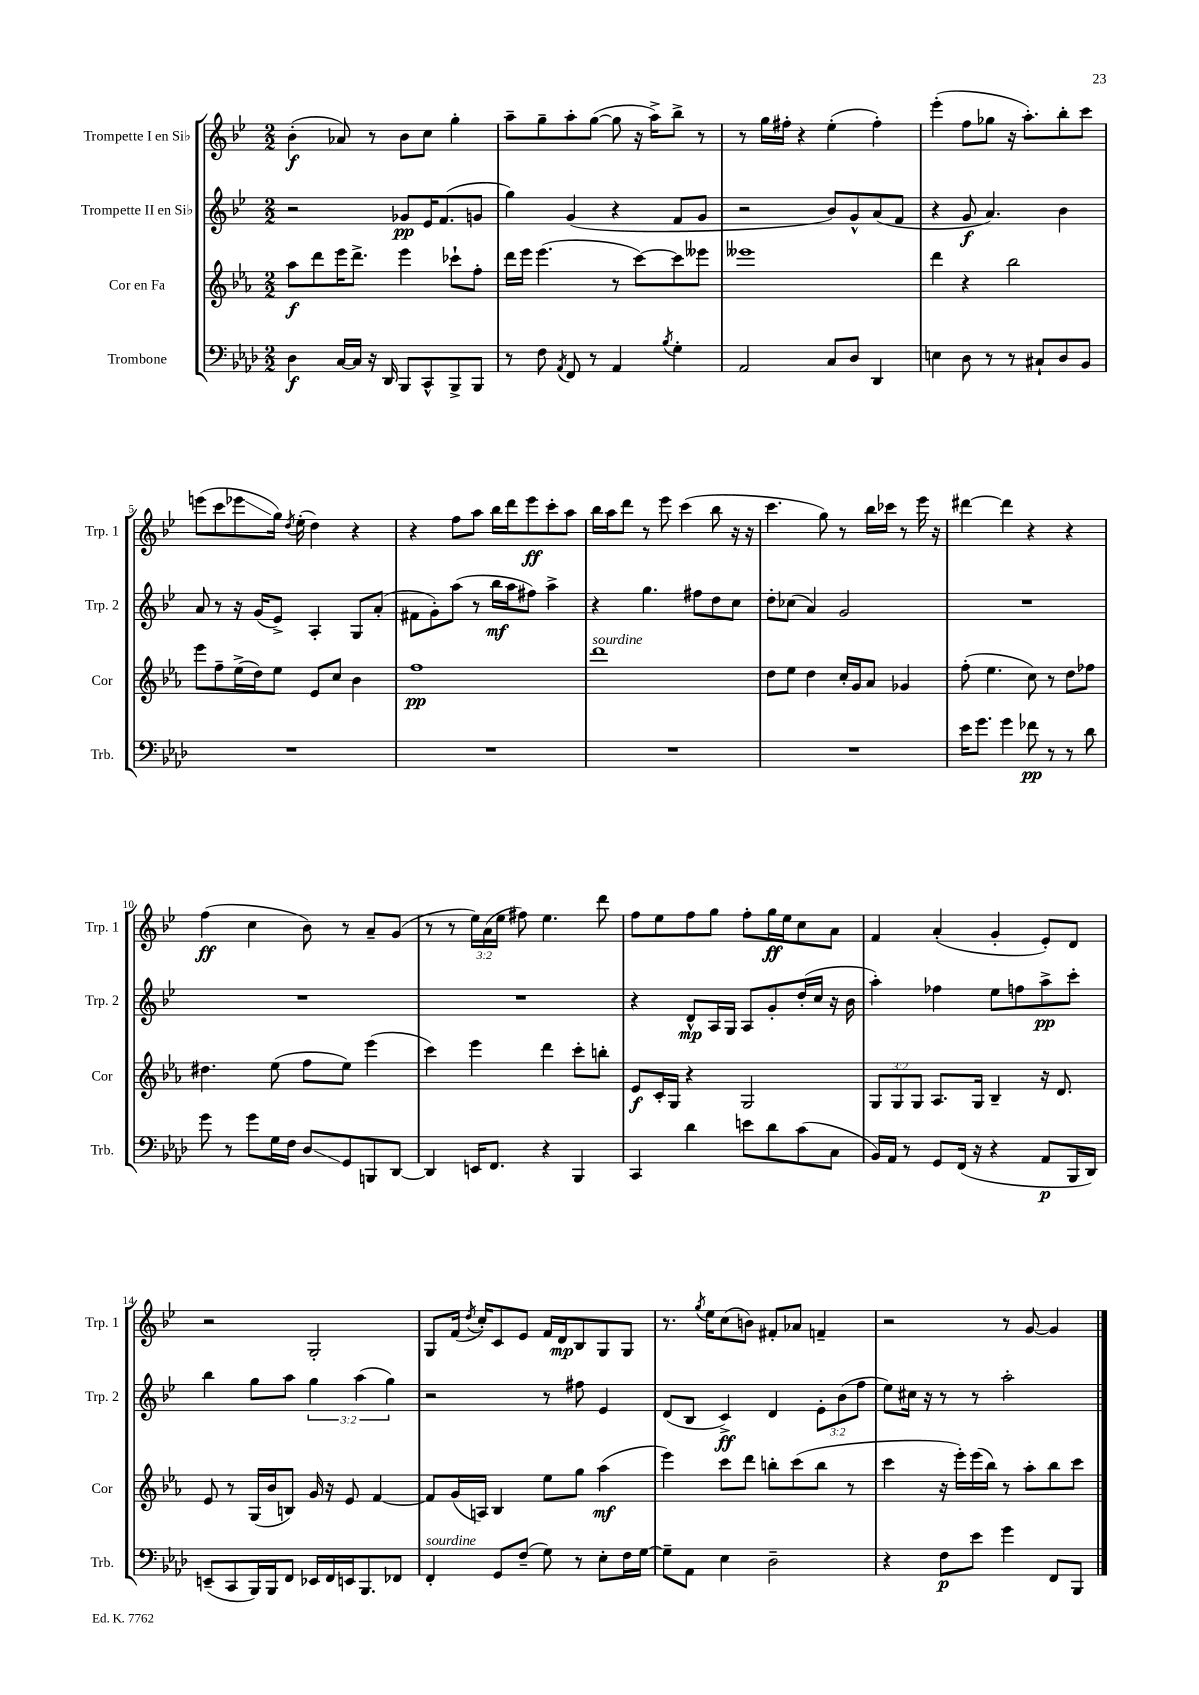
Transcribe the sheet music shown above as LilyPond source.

<<
\new StaffGroup <<
\new Staff = "s0" \with { instrumentName = "Trompette I en Sib" shortInstrumentName = "Trp. 1" } {
    \clef treble \key bes \major \numericTimeSignature \time 2/2 \override Staff.TupletNumber.text = #tuplet-number::calc-fraction-text
    \autoBeamOff bes'4-.\f( aes'8) r8 bes'8[ c''8] g''4-. |
    a''8[-- g''8-- a''8-. g''8]~( g''8 r16 a''16[->) bes''8]-> r8 |
    r8 g''16[ fis''16]-. r4 ees''4-.( fis''4-.) |
    ees'''4-.( f''8[ ges''8] r16 a''8.[-.) bes''8-. c'''8] |
    e'''8[( c'''8 ees'''8\glissando g''16]) \acciaccatura { d''8 } ees''16-.( d''4) r4 |
    r4 f''8[ a''8] bes''16[ d'''16 ees'''8\ff c'''8-. a''8] |
    bes''16[ a''16 d'''8] r8 ees'''8 c'''4( bes''8 r16 r16 |
    c'''4. g''8) r8 bes''16[ ces'''16] r8 ees'''16 r16 |
    dis'''4~ dis'''4 r4 r4 |
    f''4\ff( c''4 bes'8) r8 a'8[-- g'8]( |
    r8 r8 \tuplet 3/2 { ees''16[) a'16( ees''16] } fis''8) ees''4. d'''8 |
    f''8[ ees''8 f''8 g''8] f''8[-. g''16\ff ees''16 c''8 a'8] |
    f'4 a'4-.( g'4-. ees'8[-.) d'8] |
    r2 g2-. |
    g8[ f'16]( \acciaccatura { d''8 } c''16[-.) c'8 ees'8] f'16[ d'16\mp bes8 g8 g8] |
    r8. \acciaccatura { g''8 } ees''16[ c''8( b'8]) fis'8[-. aes'8] f'4-- |
    r2 r8 g'8~ g'4 \bar "|." |
}
\new Staff = "s1" \with { instrumentName = "Trompette II en Sib" shortInstrumentName = "Trp. 2" } {
    \clef treble \key bes \major \numericTimeSignature \time 2/2 \override Staff.TupletNumber.text = #tuplet-number::calc-fraction-text
    \autoBeamOff r2 ges'8[\pp ees'16 f'8.( g'8] |
    g''4) g'4( r4 f'8[ g'8] |
    r2 bes'8[) g'8-^ a'8( f'8] |
    r4 g'8\f a'4.) bes'4 |
    a'8 r8 r16 g'16[( ees'8]->) a4-. g8[ a'8]-.( |
    fis'8[ g'8-.) a''8]( r8 bes''16[\mf a''16 fis''8]) a''4-> |
    r4 g''4. fis''8[ d''8 c''8] |
    d''8[-. ces''8]( a'4) g'2 |
    R1 |
    R1 |
    R1 |
    r4 d'8[-^\mp a16 g16] a8[ g'8-. d''16-.( c''16] r16 bes'16 |
    a''4-.) fes''4 ees''8[ f''8 a''8->\pp c'''8]-. |
    bes''4 g''8[ a''8] \tuplet 3/2 { g''4 a''4( g''4) } |
    r2 r8 fis''8 ees'4 |
    d'8[( bes8] c'4->\ff) d'4 \tuplet 3/2 { ees'8[-. bes'8( f''8] } |
    ees''8[) cis''16] r16 r8 r8 a''2-. \bar "|." |
}
\new Staff = "s2" \with { instrumentName = "Cor en Fa" shortInstrumentName = "Cor" } {
    \clef treble \key ees \major \numericTimeSignature \time 2/2 \override Staff.TupletNumber.text = #tuplet-number::calc-fraction-text
    \autoBeamOff aes''8[\f d'''8 ees'''16 d'''8.]-> ees'''4 ces'''8[-! f''8]-. |
    d'''16[ ees'''16] ees'''4.( r8 c'''8[~) c'''8 eeses'''8] |
    eeses'''1 |
    d'''4 r4 bes''2 |
    ees'''8[ f''8-- ees''16->( d''16) ees''8] ees'8[ c''8] bes'4 |
    f''1\pp |
    d'''1^\markup { \italic "sourdine" } |
    d''8[ ees''8] d''4 c''16[-. g'16 aes'8] ges'4 |
    f''8-.( ees''4. c''8) r8 d''8[ fes''8] |
    dis''4. ees''8( f''8[ ees''8]) ees'''4( |
    c'''4) ees'''4 d'''4 c'''8[-. b''8]-. |
    ees'8[\f c'16-. g16] r4 g2 |
    \tuplet 3/2 { g8[ g8 g8] } aes8.[ g16] bes4-- r16 d'8. |
    ees'8 r8 g16[( bes'16 b8]) g'16 r16 ees'8 f'4~ |
    f'8[ g'16( a16]) bes4 ees''8[ g''8] aes''4\mf( |
    ees'''4) c'''8[ d'''8] b''8[-. c'''8( b''8] r8 |
    c'''4 r16 ees'''16[-.) ees'''16( bes''16]) r8 aes''8[-. bes''8 c'''8] \bar "|." |
}
\new Staff = "s3" \with { instrumentName = "Trombone" shortInstrumentName = "Trb." } {
    \clef bass \key aes \major \numericTimeSignature \time 2/2
    \autoBeamOff des4\f c16[~ c16] r16 des,16 bes,,8[ c,8-^ bes,,8-> bes,,8] |
    r8 f8 \acciaccatura { aes,8 } f,8 r8 aes,4 \acciaccatura { bes8 } g4-. |
    aes,2 c8[ des8] des,4 |
    e4 des8 r8 r8 cis8[-! des8 bes,8] |
    R1 |
    R1 |
    R1 |
    R1 |
    ees'16[ g'8.] g'4 fes'8\pp r8 r8 des'8 |
    g'8 r8 g'8[ g16 f16] des8[\glissando g,8 b,,8 des,8]~ |
    des,4 e,16[ f,8.] r4 bes,,4 |
    c,4 des'4 e'8[ des'8 c'8( c8] |
    bes,16[) aes,16] r8 g,8[ f,16]( r16 r4 aes,8[\p bes,,16 des,16]) |
    e,8[--( c,8 bes,,16) bes,,16 f,8] ees,16[ f,16 e,16 bes,,8. fes,8] |
    f,4-.^\markup { \italic "sourdine" } g,8[ f8]--( g8) r8 ees8[-. f16 g16]~ |
    g8[-- aes,8] ees4 des2-- |
    r4 f8[\p ees'8] g'4 f,8[ bes,,8] \bar "|." |
}
>>
>>
